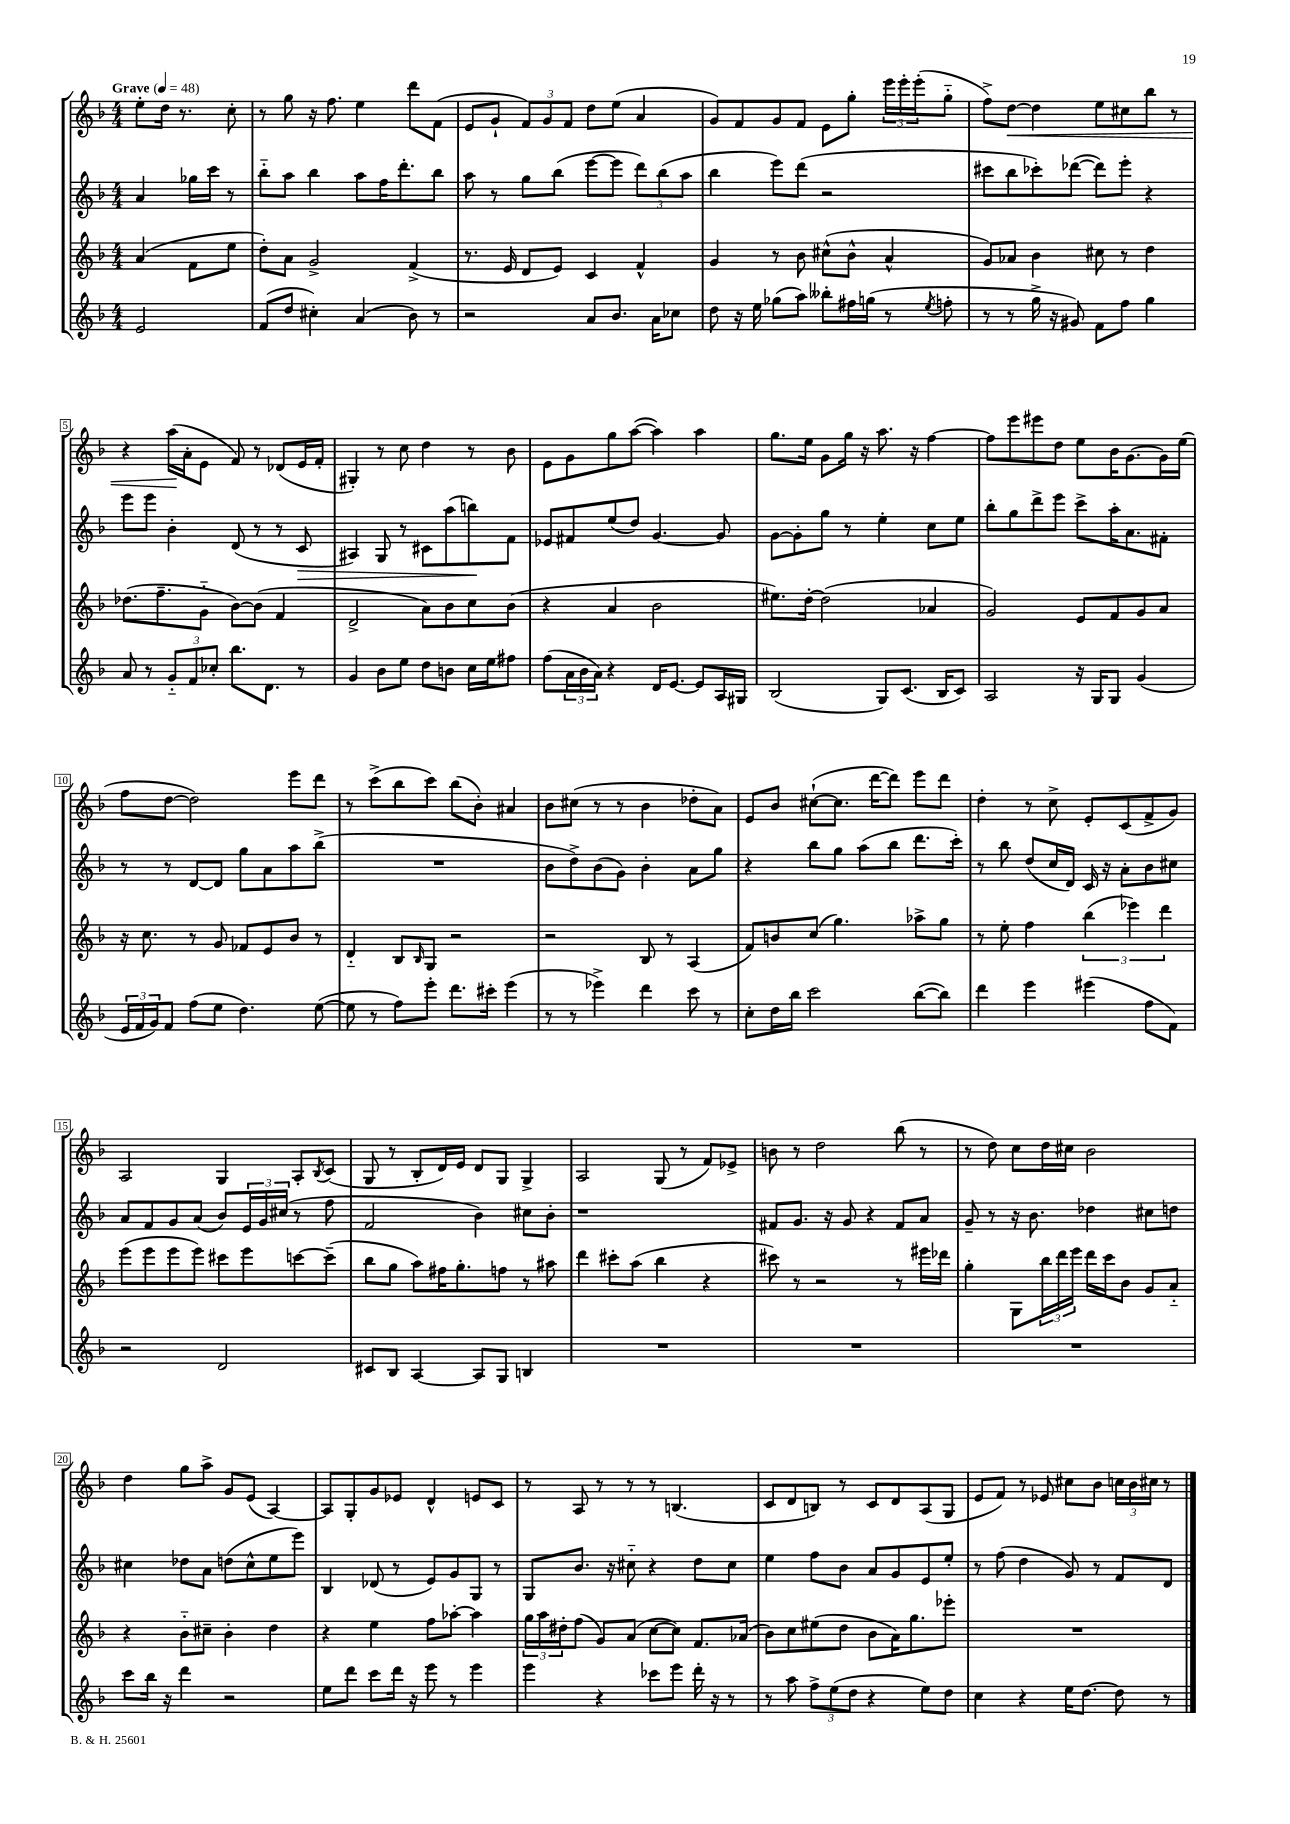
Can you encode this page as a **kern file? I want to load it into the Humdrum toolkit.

**kern	**kern	**kern	**kern
*staff4	*staff3	*staff2	*staff1
*clefG2	*clefG2	*clefG2	*clefG2
*k[b-]	*k[b-]	*k[b-]	*k[b-]
*M4/4	*M4/4	*M4/4	*M4/4
*MM48	*MM48	*MM48	*MM48
2e	(4a	4a	8ee'
.	.	.	16dd
.	.	.	8.r
.	8f	16gg-	.
.	.	16ccc	.
.	8ee	8r	8cc'
=	=	=	=
(8f	8dd')	8bb-'~	8r
8dd	8a	8aa	8gg
4cc#')	2g^	4bb-	16r
.	.	.	8.ff
(4a	.	8aa	4ee
.	.	16ff	.
.	.	8.ddd'	.
8b-)	(4f^	.	8ddd
8r	.	8bb-	(8f
=	=	=	=
2r	8.r	8aa	8e
.	.	8r	8g`
.	16e	.	.
.	8d	8gg	12f)
.	.	.	12g
.	8e)	(8bb-	.
.	.	.	12f
8a	4c	[8eee	8dd
8.b-	.	8eee]	(8ee
.	4f^^	12ddd)	4a
16a	.	.	.
.	.	(12bb-	.
8cc-	.	.	.
.	.	12aa	.
=	=	=	=
8dd	4g	4bb-	8g)
16r	.	.	8f
16ee	.	.	.
(8gg-	8r	8eee)	8g
8aa)	8b-	(8ddd	8f
8bb--'	(8cc#^^	2r	8e
16ff#	8b-^^	.	8gg'
(16gg	.	.	.
8r	4a^^	.	24eee
.	.	.	24eee'
.	.	.	(24eee'
8qee	.	.	.
8ff'	.	.	8gg'~
=	=	=	=
8r	8g)	8ccc#	8ff^)
8r	8a-	8bb-	[8dd
16gg^	4b-	8ccc-')	4dd]
16r	.	.	.
8g#)	.	([8ddd-	.
8f	8cc#	8ddd-])	8ee
8ff	8r	8eee'	8cc#
4gg	4dd	4r	8bb-
.	.	.	8r
=	=	=	=
8a	(8.dd-	8eee	4r
8r	.	8eee	.
.	8.ff~	.	.
12g'~	.	4b-'	(16aa
.	.	.	16a'
12f	.	.	.
.	8g'~	.	8e
12cc-'	.	.	.
8.bb-	[8b-)	(8d	8f)
.	(8b-]	8r	8r
8.d	.	.	.
.	4f	8r	(8d-
8r	.	8c	16e
.	.	.	16f'
=	=	=	=
4g	2d^	4A#)	4G#')
8b-	.	8G	8r
8ee	.	8r	8cc
8dd	8a)	8c#	4dd
8b	8b-	(8aa	.
16cc	8cc	8bb)	8r
16ee	.	.	.
8ff#	(8b-	8f	8b-
=	=	=	=
(8ff	4r	8e-	8e
24a	.	8f#	8g
24b-	.	.	.
24a)	.	.	.
4r	4a	(8ee	8gg
.	.	8dd)	([8aa
16d	2b-	[4.g	4aa])
[8.e	.	.	.
8e]	.	.	4aa
16A	.	8g]	.
16G#	.	.	.
=	=	=	=
(2B-	8.ee#)	[8g	8.gg
.	.	8g']	.
.	[16dd'	.	16ee
.	(2dd]	8gg	8g
.	.	8r	16gg
.	.	.	16r
8G)	.	4ee'	8.aa
(8.c	.	.	.
.	.	.	16r
.	4a-	8cc	[4ff
16B-	.	.	.
8c)	.	8ee	.
=	=	=	=
2A	2g)	8bb-'	8ff]
.	.	8gg	8eee
.	.	8ddd^	8eee#
.	.	8eee	8dd
16r	8e	8ccc^	8ee
16G	.	.	.
8G	8f	16aa'	16b-
.	.	8.a	[8.g
(4g	8g	.	.
.	8a	8f#'	16g]
.	.	.	(16ee
=	=	=	=
24e	16r	8r	8ff
24f	.	.	.
.	8.cc	.	.
24g)	.	.	.
8f	.	8r	[8dd
(8ff	8r	[8d	2dd])
8ee	8g	8d]	.
4.dd)	8f-	8gg	.
.	8e	8a	.
.	8b-	8aa	8eee
([8ee	8r	(8bb-^	8ddd
=	=	=	=
8ee]	4d'~	1r	8r
8r	.	.	(8ccc^
8ff)	8B-	.	8bb-
.	16qqB-	.	.
8eee'	8G	.	8ccc)
8.ddd	2r	.	(8bb-
.	.	.	8b-')
16ccc#'	.	.	.
(4eee	.	.	4a#
=	=	=	=
8r	2r	8b-	8b-
8r	.	8dd^)	(8cc#
4eee-^)	.	(8b-	8r
.	.	8g)	8r
4ddd	8B-	4b-'	4b-
.	8r	.	.
8ccc	(4A	8a	8dd-'
8r	.	8gg	8a)
=	=	=	=
8cc'	8f)	4r	8e
16dd	8b	.	8b-
16bb-	.	.	.
2ccc	(8cc	8bb-	([8cc#`
.	4.gg)	8gg	8.cc#]
.	.	(8aa	.
.	.	.	[16ddd
.	.	8bb-	8ddd])
([8bb-	8aa-^	8.ddd	8eee
8bb-])	8gg	.	8ddd
.	.	16ccc')	.
=	=	=	=
4ddd	8r	8r	4dd'
.	8ee'	8bb-	.
4eee	4ff	(8dd	8r
.	.	16cc	8cc^
.	.	16d)	.
(4eee#	(6bb-	16c	8e'
.	.	16r	.
.	.	8a'	(8c
.	6eee-)	.	.
8ff	.	8b-	8f^
.	6ddd	.	.
8f)	.	8cc#	8g)
=	=	=	=
2r	(8eee	8a	2A
.	8eee	8f	.
.	8eee	8g	.
.	8eee)	(8a	.
2d	8ccc#	8b-)	4G
.	8eee	24e	.
.	.	24g	.
.	.	(24cc#	.
.	[8ccc	8r	8A'
.	.	.	8qB-
.	(8ccc~]	8ff	(8c
=	=	=	=
8c#	8bb-	2f	8G
8B-	8gg	.	8r
[4A	8aa)	.	8B-'
.	16ff#	.	16d)
.	8.gg'	.	16e
8A]	.	4b-)	8d
8G	8ff	.	8G
4B	8r	8cc#	4G^
.	8aa#	8b-'	.
=	=	=	=
1r	4ddd	1r	2A
.	8ccc#'	.	.
.	(8aa	.	.
.	4bb-	.	(8G
.	.	.	8r
.	4r	.	8f)
.	.	.	8e-^
=	=	=	=
1r	8ccc#)	8f#	8b
.	8r	8.g	8r
.	2r	.	2dd
.	.	16r	.
.	.	8g	.
.	.	4r	.
.	8r	8f#	(8bb-
.	16eee#	8a	8r
.	16ddd-	.	.
=	=	=	=
1r	4gg'	8g~	8r
.	.	8r	8dd)
.	8G	16r	8cc
.	.	8.b-	.
.	24bb-	.	16dd
.	24ddd	.	.
.	.	.	16cc#
.	24eee	.	.
.	16ddd	4dd-	2b-
.	16ccc	.	.
.	8b-	.	.
.	8g	8cc#	.
.	8a'~	8dd	.
=	=	=	=
8ccc	4r	4cc#	4dd
16bb-	.	.	.
16r	.	.	.
4ddd	8b-'~	8dd-	8gg
.	8cc#~	8a	8aa^
2r	4b-'	(8dd	8g
.	.	8cc#^^	(8e
.	4dd	8ee	[4A)
.	.	8eee)	.
=	=	=	=
8ee	4r	4B-	8A]
8ddd	.	.	8G'
8ccc	4ee	(8d-	8g
16ddd	.	8r	8e-
16r	.	.	.
8eee	8ff	8e)	4d^^
8r	[8aa-'	8g	.
4eee	4aa-]	8G	8e
.	.	8r	8c
=	=	=	=
4eee	24gg	8G	8r
.	24aa	.	.
.	24dd#'	.	.
.	(8ff	8.b-	8A
4r	8g)	.	8r
.	.	16r	.
.	(8a	8cc#'~	8r
8ccc-	[8cc	4r	8r
8eee	8cc])	.	(4.B
16ddd'	8.f	8dd	.
16r	.	.	.
8r	.	8cc#	.
.	(16a-	.	.
=	=	=	=
8r	8b-)	4ee	8c
8aa	8cc	.	8d
12ff^	(8ee#	8ff	8B)
(12ee	.	.	.
.	8dd	8b-	8r
12dd	.	.	.
4r	8b-	8a	8c
.	16a)	8g	8d
.	8.gg	.	.
8ee)	.	8e	(8A
8dd	8eee-'	8ee'	8G
=	=	=	=
4cc	1r	8r	8e
.	.	(8ff	8f)
4r	.	4dd	8r
.	.	.	8e-
16ee	.	8g)	8cc#
[8.dd	.	.	.
.	.	8r	8b-
8dd]	.	8f	24cc
.	.	.	24b-
.	.	.	24cc#
8r	.	8d	8r
==	==	==	==
*-	*-	*-	*-
